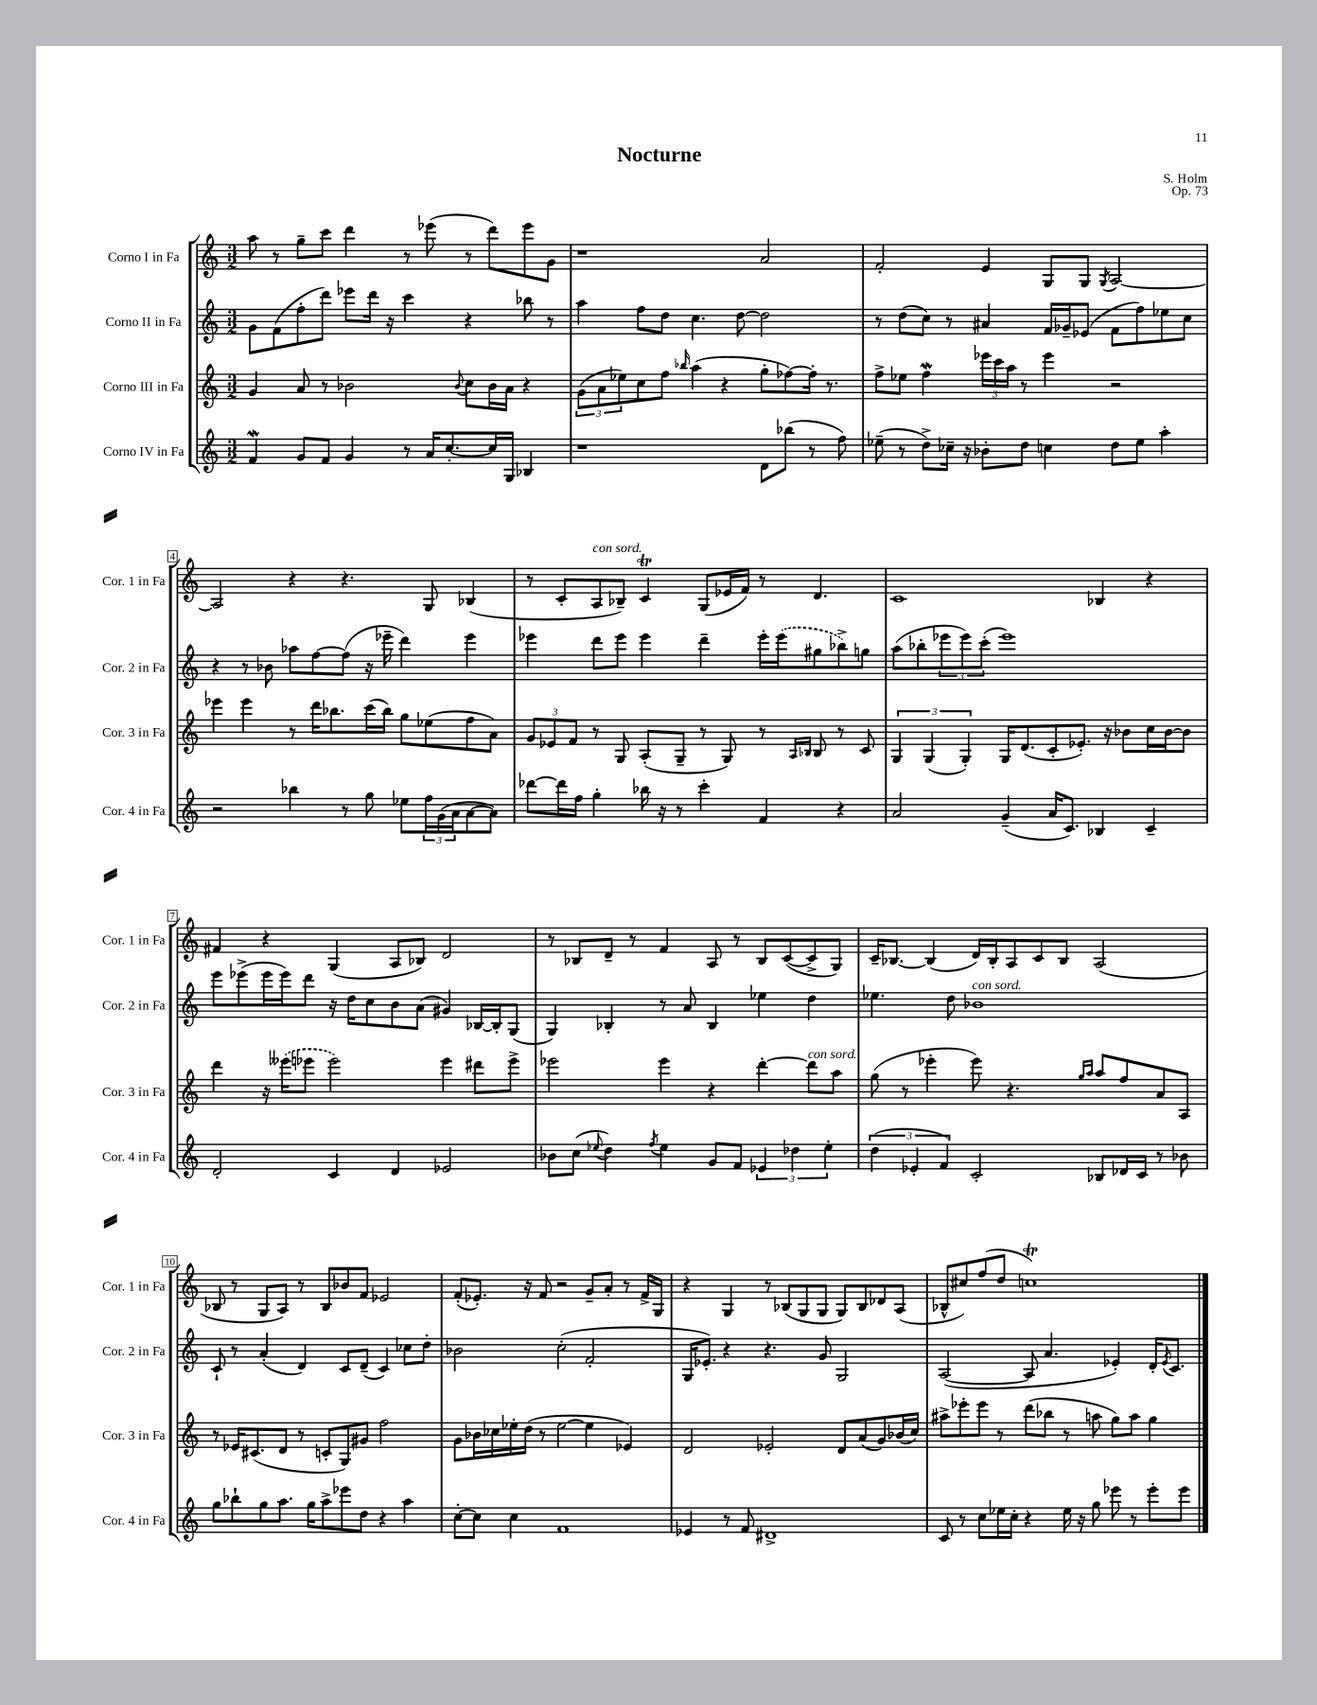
\header { title = "Nocturne" composer = "S. Holm" opus = "Op. 73" }
<<
\new StaffGroup <<
\new Staff = "s0" \with { instrumentName = "Corno I in Fa" shortInstrumentName = "Cor. 1 in Fa" } {
    \clef treble \key c \major \numericTimeSignature \time 3/2
    a''8 r8 g''8-- c'''8 d'''4 r8 ees'''8( r8 d'''8) ees'''8 g'8 |
    r1 a'2 |
    f'2-. e'4 g8 g8 \acciaccatura { g8 } a2~ |
    a2 r4 r4. g8 bes4( |
    r8 c'8-. a8^\markup { \italic "con sord." } bes8--) c'4\trill g8( ees'16 f'16) r8 d'4. |
    c'1 bes4 r4 |
    fis'4 r4 g4( a8 bes8) d'2 |
    r8 bes8 d'8-- r8 f'4 a8 r8 bes8 c'8~( c'8-> g8) |
    c'16-- bes8.~ bes4( d'16) bes16-. a8 c'8 bes8 a2( |
    bes8 r8 g8 a8) r8 bes8 bes'8 f'8 ees'2 |
    f'8-.( ees'8.-.) r16 f'8 r2 g'8-- a'8-. r8 f'16-> g16 |
    r4 g4 r8 bes8( g8 g8 g8) bes8 des'8 a8( |
    bes8-^ cis''8) f''8( d''8 c''1\trill) \bar "|." |
}
\new Staff = "s1" \with { instrumentName = "Corno II in Fa" shortInstrumentName = "Cor. 2 in Fa" } {
    \clef treble \key c \major \numericTimeSignature \time 3/2
    g'8 f'8( f''8-. d'''8) ees'''8 d'''16 r16 c'''4 r4 bes''8 r8 |
    a''4 f''8 d''8 c''4. d''8~ d''2 |
    r8 d''8( c''8) r8 ais'4 f'16 ges'16-- ees'8( f'8 f''8) ees''8 c''8 |
    r4 r8 bes'8 aes''8 f''8~ f''8( r16 ees'''16-- d'''4) ees'''4 |
    ees'''4 d'''8 ees'''8 ees'''4 d'''4-- ees'''16-. \once \slurDashed ees'''16( gis''8 bes''8->) g''8 |
    a''8( bes''8-. \tuplet 3/2 { ees'''8 ees'''8) c'''8-.( } ees'''1) |
    e'''8 ees'''8->( ees'''16 ees'''16) d'''8 r16 d''16 c''8 b'8 a'8( gis'4) bes16~ bes16-. g8( |
    g4) bes4-. r8 a'8 bes4 ees''4 d''4 |
    ees''4. d''8 bes'1^\markup { \italic "con sord." } |
    c'8-! r8 a'4-.( d'4) c'8 d'8--( c'4) ces''8 d''8-. |
    bes'2 c''2-.( f'2-. |
    g16 ees'8.-.) r4 r4. g'8 g2 |
    a2~( a8 a'4. ees'4-.) d'16-. \acciaccatura { ees'8 } c'8. \bar "|." |
}
\new Staff = "s2" \with { instrumentName = "Corno III in Fa" shortInstrumentName = "Cor. 3 in Fa" } {
    \clef treble \key c \major \numericTimeSignature \time 3/2
    g'4 a'8 r8 bes'2 \appoggiatura { bes'8 } c''8 bes'16 a'16 r4 |
    \tuplet 3/2 { g'8( a'8 ees''8) } c''8 f''8 \grace { bes''16 } a''4( r4 g''8-. fes''8~) fes''16-. r8. |
    f''8-> ees''8 f''4\mordent \tuplet 3/2 { ees'''16 c'''16 a''16 } r8 ees'''4 r2 |
    ees'''4 ees'''4 r8 d'''16 bes''8. c'''16( bes''16) g''8 ees''8( f''8 a'8) |
    \tuplet 3/2 { g'8 ees'8 f'8 } r8 g8 a8-.( g8-- r8 g8) r8 \grace { a16 bes16 } bes8 r8 c'8 |
    \tuplet 3/2 { g4 g4( g4-.) } g16 d'8.( c'8-. ees'8.-.) r16 bes'8 c''16 bes'16~ bes'8 |
    d'''4 r16 \once \slurDashed eeses'''16( ees'''8 ees'''2) ees'''4 dis'''8 ees'''8-> |
    ees'''2 ees'''4 r4 d'''4~-. d'''8^\markup { \italic "con sord." } a''8 |
    g''8( r8 ees'''4-. ees'''8) r4. \grace { g''16 a''16 } a''8 f''8 a'8 a8 |
    r8 ees'16 cis'8.( d'8 r8 c'8-. g8) gis'8 f''2 |
    g'8 bes'16 ces''16 ees''16-. d''16( r8 ees''2~ ees''4 ees'4) |
    d'2 ees'2-. d'8 a'8( g'8) bes'16( c''16) |
    ais''8-> ees'''8-. ees'''8 r8 d'''8( bes''8 r8 a''8 g''8) a''8 g''4 \bar "|." |
}
\new Staff = "s3" \with { instrumentName = "Corno IV in Fa" shortInstrumentName = "Cor. 4 in Fa" } {
    \clef treble \key c \major \numericTimeSignature \time 3/2
    f'4\mordent g'8 f'8 g'4 r8 a'16 c''8.~-. c''16 g16 bes4 |
    r1 d'8 bes''8( r8 f''8) |
    ees''8--( r8 d''8->) ces''16-- r16 bes'8-. d''8 c''4 d''8 ees''8 a''4-. |
    r2 bes''4 r8 g''8 ees''8 \tuplet 3/2 { f''16 g'16( a'16 } a'8~ a'8) |
    des'''8~ des'''16 f''16 g''4-. bes''16 r16 r8 c'''4-. f'4 r4 |
    a'2 g'4--( a'16 c'8.) bes4 c'4-- |
    d'2-. c'4 d'4 ees'2 |
    bes'8 c''8( \appoggiatura { ees''8 } d''4) \acciaccatura { f''8 } ees''4 g'8 f'8 \tuplet 3/2 { ees'4 des''4 ees''4-. } |
    \tuplet 3/2 { d''4( ees'4-. f'4) } c'2-. bes8 des'16 c'16 r8 bes'8 |
    g''8 bes''8-! g''8 a''8. g''16 a''8-> ees'''8 d''8 r4 a''4 |
    c''8~-. c''8 c''4 f'1 |
    ees'4 r8 f'8 dis'1-> |
    c'8 r8 c''8 ees''16 c''16-. r4 ees''16 r16 g''8 ees'''8 r8 ees'''8-. ees'''8 \bar "|." |
}
>>
>>
\layout { \context { \Score \override BarNumber.stencil = #(make-stencil-boxer 0.1 0.3 ly:text-interface::print) } }
